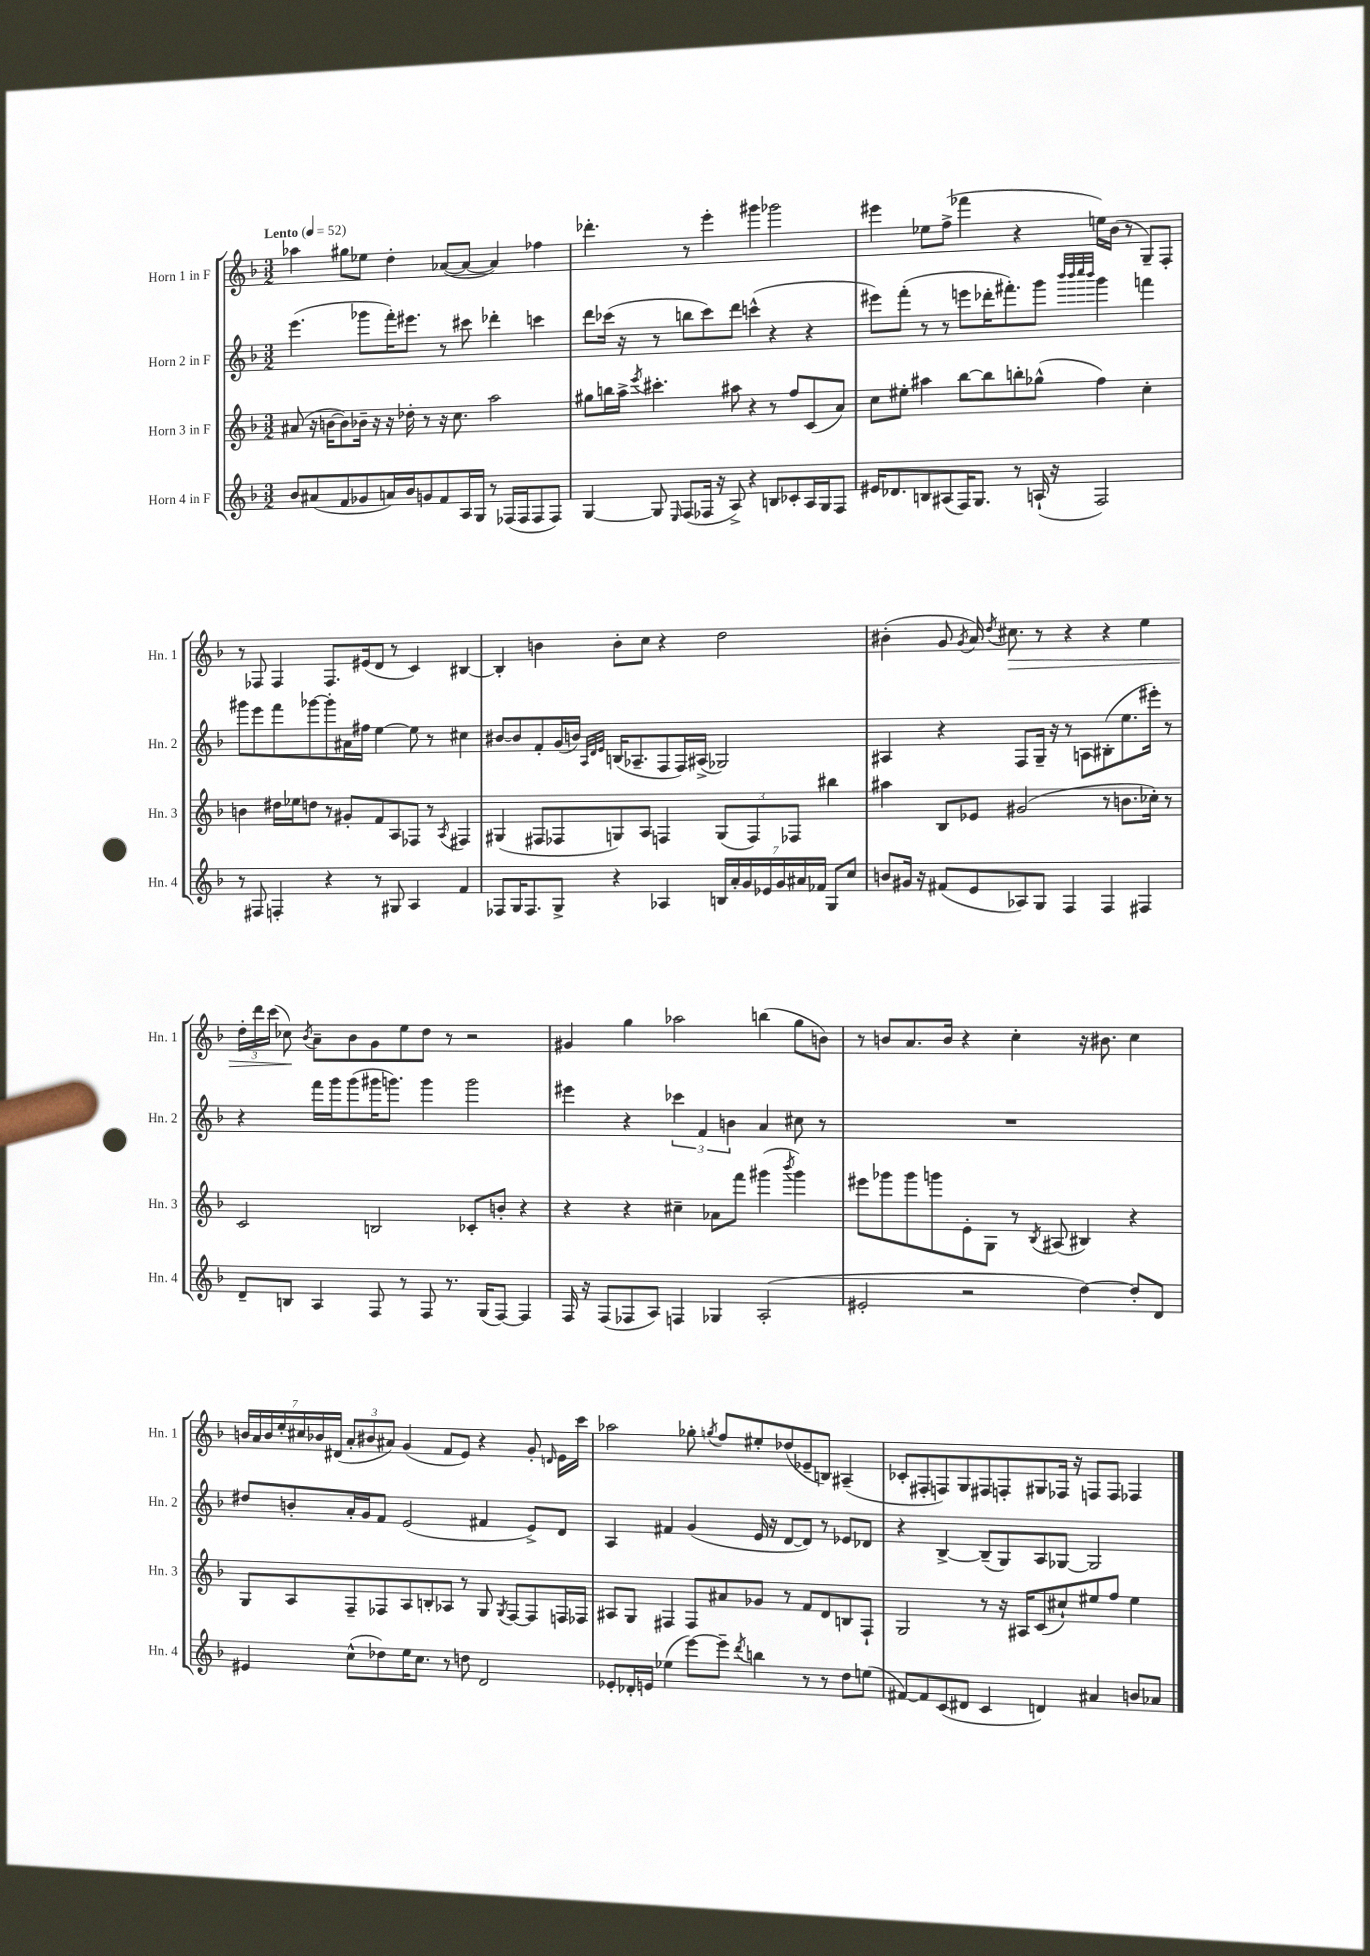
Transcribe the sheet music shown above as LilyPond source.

<<
\new StaffGroup <<
\new Staff = "s0" \with { instrumentName = "Horn 1 in F" shortInstrumentName = "Hn. 1" } {
    \clef treble \key f \major \numericTimeSignature \time 3/2 \tempo "Lento" 4 = 52
    \autoBeamOff aes''4 gis''8[ ees''8] d''4-. aes'8[~( aes'8]~ aes'4) fes''4 |
    des'''4.-. r8 e'''4-. gis'''4 ges'''2 |
    eis'''4 ees''8[ f''8]->( fes'''4 r4 e''16[) bes'16]( r8 g8[--) f8]-. |
    r8 fes8 fes4 fes8.[ eis'16( d'8] r8 c'4) bis4~ |
    bis4-. b'4 b'8[-. c''8] r4 d''2 |
    bis'4-.( g'8 \acciaccatura { g'8 } a'16) \acciaccatura { d''8 } cis''8.\> r8 r4 r4 e''4 |
    \tuplet 3/2 { d''16[-. d'''16 c'''16]( } ces''8\!) \acciaccatura { bes'8 } a'8[-- bes'8 g'8 e''8 d''8] r8 r2 |
    gis'4 g''4 aes''2 b''4( g''8[ b'8]) |
    r8 b'8[ a'8. b'16] r4 c''4-. r16 bis'8. c''4 |
    \tuplet 7/4 { b'16[ a'16 b'16 e''16-. cis''16 bes'16 dis'16]( } \tuplet 3/2 { a'8[-. bis'8 ais'8]) } g'4( f'8[ e'8]) r4 g'8-. \grace { d'16 } e'16[ c'''16] |
    aes''2 ges''8-. \acciaccatura { g''8 } f''8[ eis''8-. des''8( ees'8-- b8]) ais4--( |
    ces'8[-. fis8-. f8) g8 fis8 f8-. gis8 fes16] r16 f8[ f8] fes4 \bar "|." |
}
\new Staff = "s1" \with { instrumentName = "Horn 2 in F" shortInstrumentName = "Hn. 2" } {
    \clef treble \key f \major \numericTimeSignature \time 3/2
    \autoBeamOff e'''4.( ges'''8[ f'''16-.) eis'''8.] r8 cis'''8 des'''4-. c'''4 |
    d'''8[ ces'''16]( r16 r8 b''8[ ces'''8) d'''8] c'''4-^( r4 r4 |
    eis'''8[) f'''8]-.( r8 r8 e'''8[ des'''16-. fis'''8.-.) g'''8] \grace { bes'''32[ bes'''32 c''''32 bes'''32] } g'''4 f'''4 |
    gis'''8[ e'''8 f'''8 ges'''8~ ges'''8-. ais'16 fis''16] e''4~ e''8 r8 cis''4 |
    bis'8[~ bis'8 f'8-. g'16( b'16]) \grace { a32[ d'32 e'32] } b16[( aes8.-- f8 f16) ais16]->( ges2) |
    ais4 r4 f8[ g16]-- r16 r8 a8[ bis8-.( e''8. eis'''16]-.) r8 |
    r4 f'''16[ g'''16 g'''8( gis'''16 g'''8.]) g'''4 g'''2 |
    eis'''4 r4 \tuplet 3/2 { ces'''4 f'4 b'4 } a'4 cis''8 r8 |
    R1. |
    dis''8[ b'8-. a'16-. g'16 f'8] e'2( fis'4 e'8[->) d'8] |
    a4 fis'4 g'4( e'16 r16 d'8[~ d'8]) r8 ees'8[ des'8] |
    r4 bes4~-> bes8[--( g8) a8 ges8]~ ges2 \bar "|." |
}
\new Staff = "s2" \with { instrumentName = "Horn 3 in F" shortInstrumentName = "Hn. 3" } {
    \clef treble \key f \major \numericTimeSignature \time 3/2
    \autoBeamOff ais'8( r16 b'16[~ b'8) bes'16]-- r16 r16 des''16-. r8 r16 c''8. a''2 |
    gis''8[ b''16 a''16]-> \acciaccatura { e'''8 } cis'''4.-. ais''8 r4 r8 f''8[ c'8( a'8]) |
    c''8[ eis''8]-. ais''4 bes''8[~ bes''8 b''8-. ges''8]-^( f''4) c''4-. |
    b'4 dis''16[ ees''16 d''8] r8 gis'8[-. f'8 a8 fes8] r8 \acciaccatura { a8 } fis4 |
    gis4( fis8[ fes8 g8) a8] f4 \tuplet 3/2 { g8[( f8) fes8] } bis''4 |
    ais''4 bes8[ ees'8] gis'2( r8 b'8.[ ces''16]-.) r8 |
    c'2 b2 ces'8[-. b'8]-. r4 |
    r4 r4 cis''4-- aes'8[ f'''8] gis'''4( \acciaccatura { bes'''8 } gis'''4) |
    eis'''8[ ges'''8 ges'''8 g'''8 e'8-. g8] r8 \acciaccatura { bes8 } ais8( bis4) r4 |
    g8[ a8 f8-- fes8 a8 b8-. aes8] r8 g8 \acciaccatura { g8 } fes8[~ fes8 f16 fes16] |
    ais8[ g8] fis4 fis8[ ais'8 ges'8] r8 f'8[ d'8 b8 fis8]-! |
    g2 r8 r16 ais16[ c'8( cis''8-!) eis''8 f''8] eis''4 \bar "|." |
}
\new Staff = "s3" \with { instrumentName = "Horn 4 in F" shortInstrumentName = "Hn. 4" } {
    \clef treble \key f \major \numericTimeSignature \time 3/2
    \autoBeamOff bes'8[ ais'8( f'8 ges'8 a'16) bes'16 g'8 f'8 a16 g16] r8 fes16[( fes16 fes8 fes8]) |
    g4~ g8 \grace { e16 } f8[( fes16] r16 a8->) r4 b8[ ces'8-. a16 g16 fes8] |
    eis'16[ des'8. b8 ais8( f16) g8.] r8 a16-!( r16 f2) |
    r8 fis8 f4-. r4 r8 gis8 a4 f'4 |
    fes8[ g16 fes8. g8]-> r4 aes4 \tuplet 7/4 { b16[ a'16-. g'16 ees'16 g'16 ais'16 fes'16] } g8[ c''8] |
    b'8[ gis'16] r16 fis'8[( e'8 aes8) g8] f4 f4 fis4 |
    d'8[-- b8] a4 f8 r8 f8 r8. g16[( f8]~) f4 |
    f16 r16 f8[( fes8 a8]) f4 ges4 a2-.( |
    eis'2-. r2 d''4~) d''8[-. d'8] |
    eis'4 c''8[-^( des''8) e''16 c''8.] r8 d''8 d'2 |
    ees'8[-. des'16-. e'16] ees''4( e'''8[~) e'''8]-- \acciaccatura { d'''8 } b''4 r8 r8 d''8[ e''8]( |
    fis'8[~) fis'8 c'8( dis'8] c'4 d'4) ais'4 b'8[ aes'8] \bar "|." |
}
>>
>>
\layout { \context { \Score \remove "Bar_number_engraver" } }
